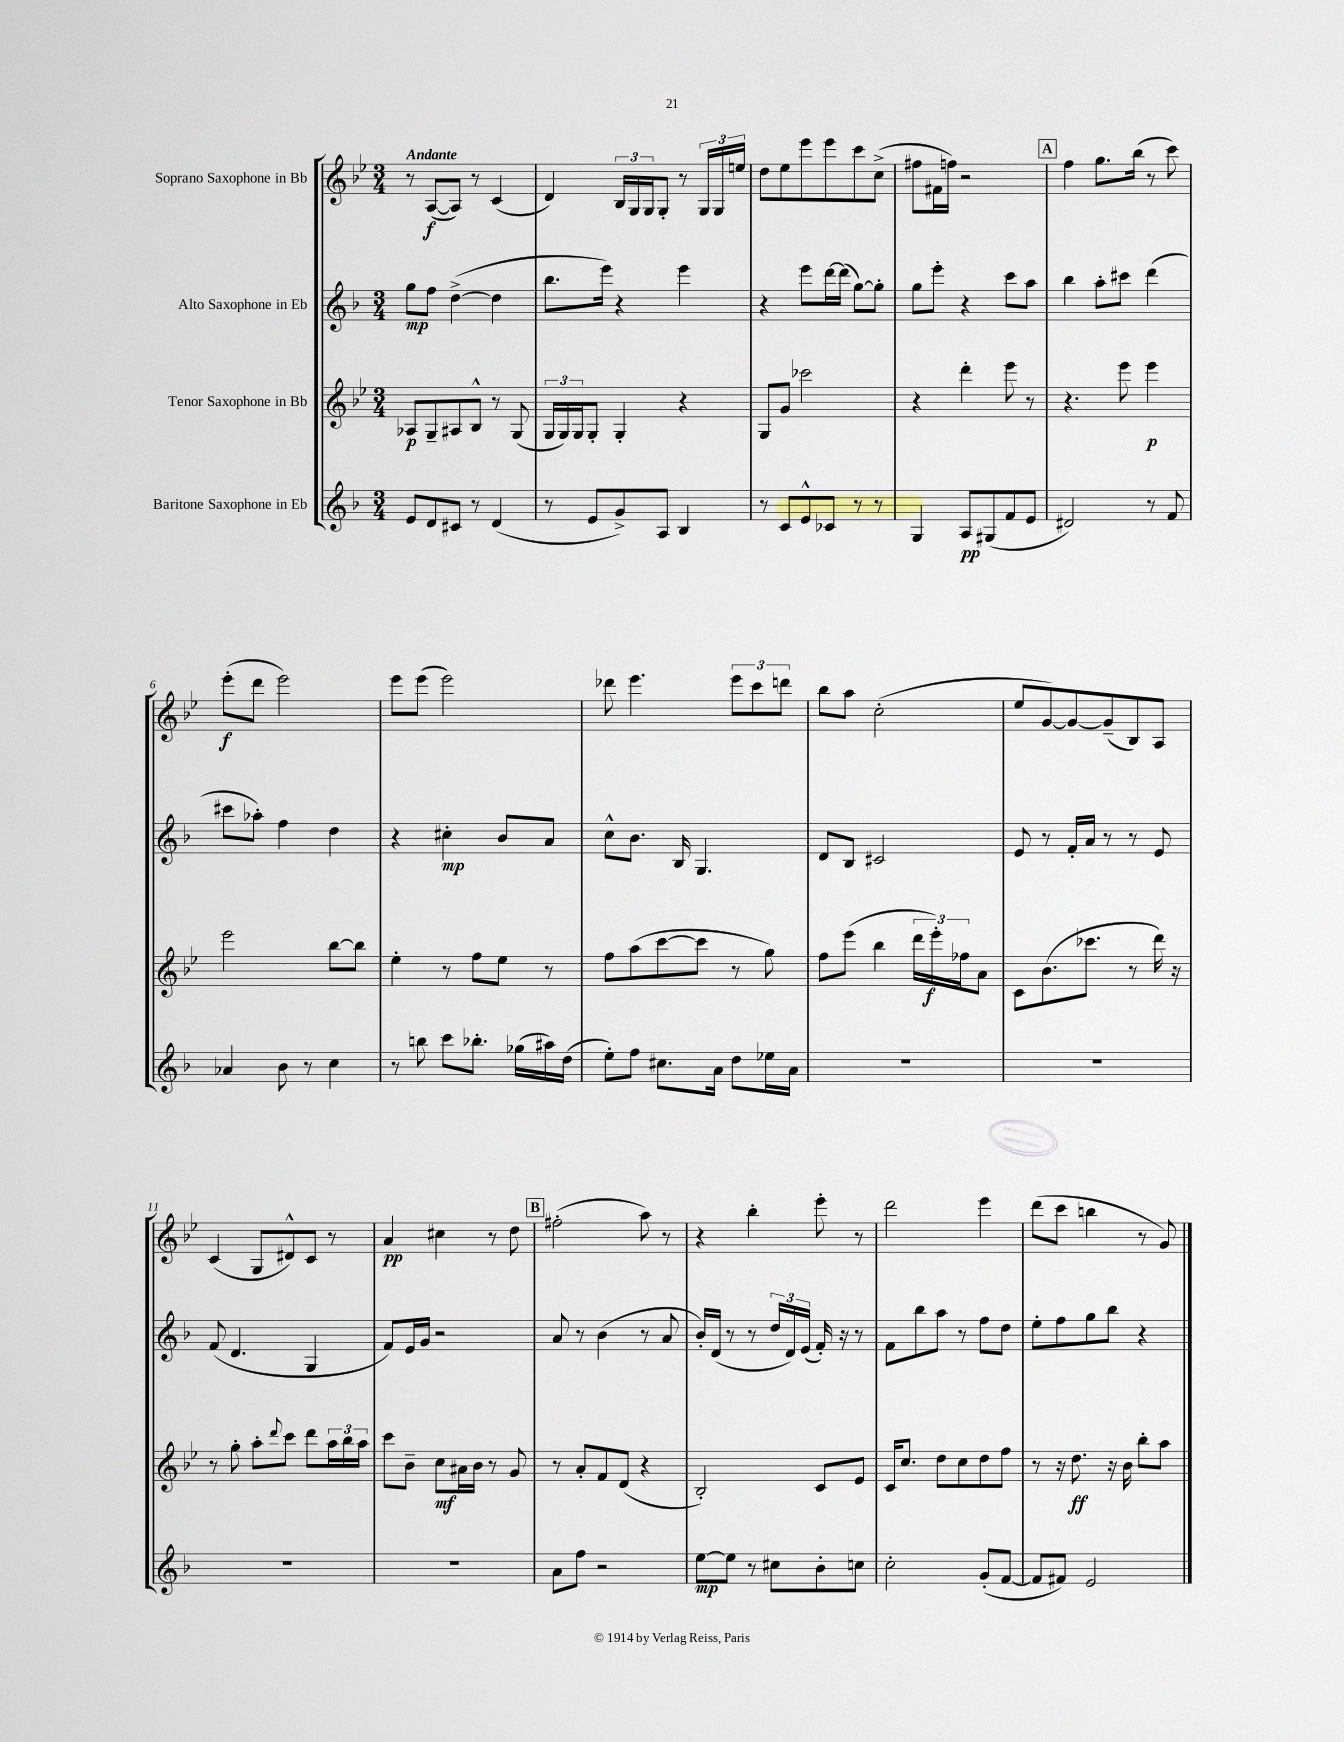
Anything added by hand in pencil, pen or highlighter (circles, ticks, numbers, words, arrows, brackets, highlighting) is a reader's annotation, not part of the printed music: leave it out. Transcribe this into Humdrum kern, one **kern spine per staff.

**kern	**kern	**kern	**kern
*staff4	*staff3	*staff2	*staff1
*clefG2	*clefG2	*clefG2	*clefG2
*k[b-]	*k[b-e-]	*k[b-]	*k[b-e-]
*M3/4	*M3/4	*M3/4	*M3/4
8e	8A-	8gg	8r
8d	8G~	8ff	([8A
8c#	8A#	([4dd^	8A])
8r	8B-^^	.	8r
(4d	8r	4dd]	(4c
.	(8G	.	.
=	=	=	=
8r	24G	8.bb-	4d)
.	24G)	.	.
.	24G	.	.
8e	8G'	.	.
.	.	16eee)	.
8g^)	4G'	4r	24B-
.	.	.	24G
.	.	.	24G
8A	.	.	8G'
4B-	4r	4eee	8r
.	.	.	24G
.	.	.	24G
.	.	.	24ee
=	=	=	=
8r	8G	4r	8dd
8c	8g	.	8ee-
8e^^	2ccc-	8eee	8eee-
8c-	.	[16ddd	8eee-
.	.	(16ddd]	.
8r	.	[8gg)	8ccc
8r	.	8gg']	(8cc^
=	=	=	=
4G	4r	8gg	8ff#
.	.	8eee'	16f#
.	.	.	16ff)
8A	4ddd'	4r	2r
(8G#	.	.	.
8f	8eee-	8ccc	.
8e	8r	8aa	.
=	=	=	=
2d#)	4.r	4bb-	4ff
.	.	8aa'	8.gg
.	8eee-	8ccc#	.
.	.	.	(16bb-
8r	4eee-	(4ddd	8r
8f	.	.	8ccc)
=	=	=	=
4a-	2eee-	8ccc#	(8eee-'
.	.	8aa-')	8ddd
8b-	.	4ff	2eee-)
8r	.	.	.
4cc	[8bb-	4dd	.
.	8bb-]	.	.
=	=	=	=
8r	4ee-'	4r	8eee-
8bb	.	.	(8eee-
8ccc	8r	4cc#'	2eee-)
8.bb-'	8ff	.	.
.	8ee-	8b-	.
(16gg-	.	.	.
16aa#)	8r	8a	.
(16dd	.	.	.
=	=	=	=
8ee')	8ff	8cc^^	8ddd-
8ff	(8aa	8.b-	4.eee-
8.cc#	[8ccc	.	.
.	.	16B-	.
.	8ccc]	4.G	.
16a	.	.	.
8dd	8r	.	12eee-
.	.	.	12ccc
16ee-	8gg)	.	.
.	.	.	12ddd
16a	.	.	.
=	=	=	=
2.r	8ff	8d	8bb-
.	(8eee-	8B-	8aa
.	4bb-	2c#	(2cc'
.	24ddd	.	.
.	24eee-')	.	.
.	24ff-	.	.
.	8a	.	.
=	=	=	=
2.r	8c	8e	8ee-
.	(8.b-	8r	[8g)
.	.	16f'	8g_
.	8.ccc-	16a	.
.	.	8r	(8g~]
.	8r	8r	8B-)
.	16ddd)	8e	8A
.	16r	.	.
=	=	=	=
2.r	8r	(8f	(4c
.	8gg'	4.d	.
.	8aa'	.	8G
.	8qqddd	.	.
.	8ccc	.	8d#^^)
.	8ddd	4G	8c
.	24aa	.	8r
.	24bb-	.	.
.	24aa	.	.
=	=	=	=
2.r	8ccc	8f)	4a
.	8b-~	16e	.
.	.	16g	.
.	8cc	2r	4cc#
.	16a#	.	.
.	16b-	.	.
.	8r	.	8r
.	8g	.	8dd
=	=	=	=
8a	8r	8a	(2ff#'
8ff	8a'	8r	.
2r	8f	(4b-	.
.	(8d	.	.
.	4r	8r	8aa)
.	.	8a	8r
=	=	=	=
[8ee	2B-')	16b-')	4r
.	.	(16d	.
8ee]	.	8r	.
8r	.	8r	4bb-'
8cc#	.	24dd	.
.	.	24d)	.
.	.	(24e	.
8b-'	8c	16f')	8eee-'
.	.	16r	.
8cc	8e-	8r	8r
=	=	=	=
2cc'	16c	8f	2ddd
.	8.cc	.	.
.	.	8bb-	.
.	8dd	8aa	.
.	8cc	8r	.
(8g'	8dd	8ff	4eee-
[8f	8ff	8dd	.
=	=	=	=
8f]	8r	8ee'	(8ddd
8f#)	16r	8ff	8ccc
.	8.dd	.	.
2e	.	8gg	4bb
.	16r	8bb-	.
.	16b-	.	.
.	8bb-'	4r	8r
.	8aa	.	8g)
==	==	==	==
*-	*-	*-	*-
